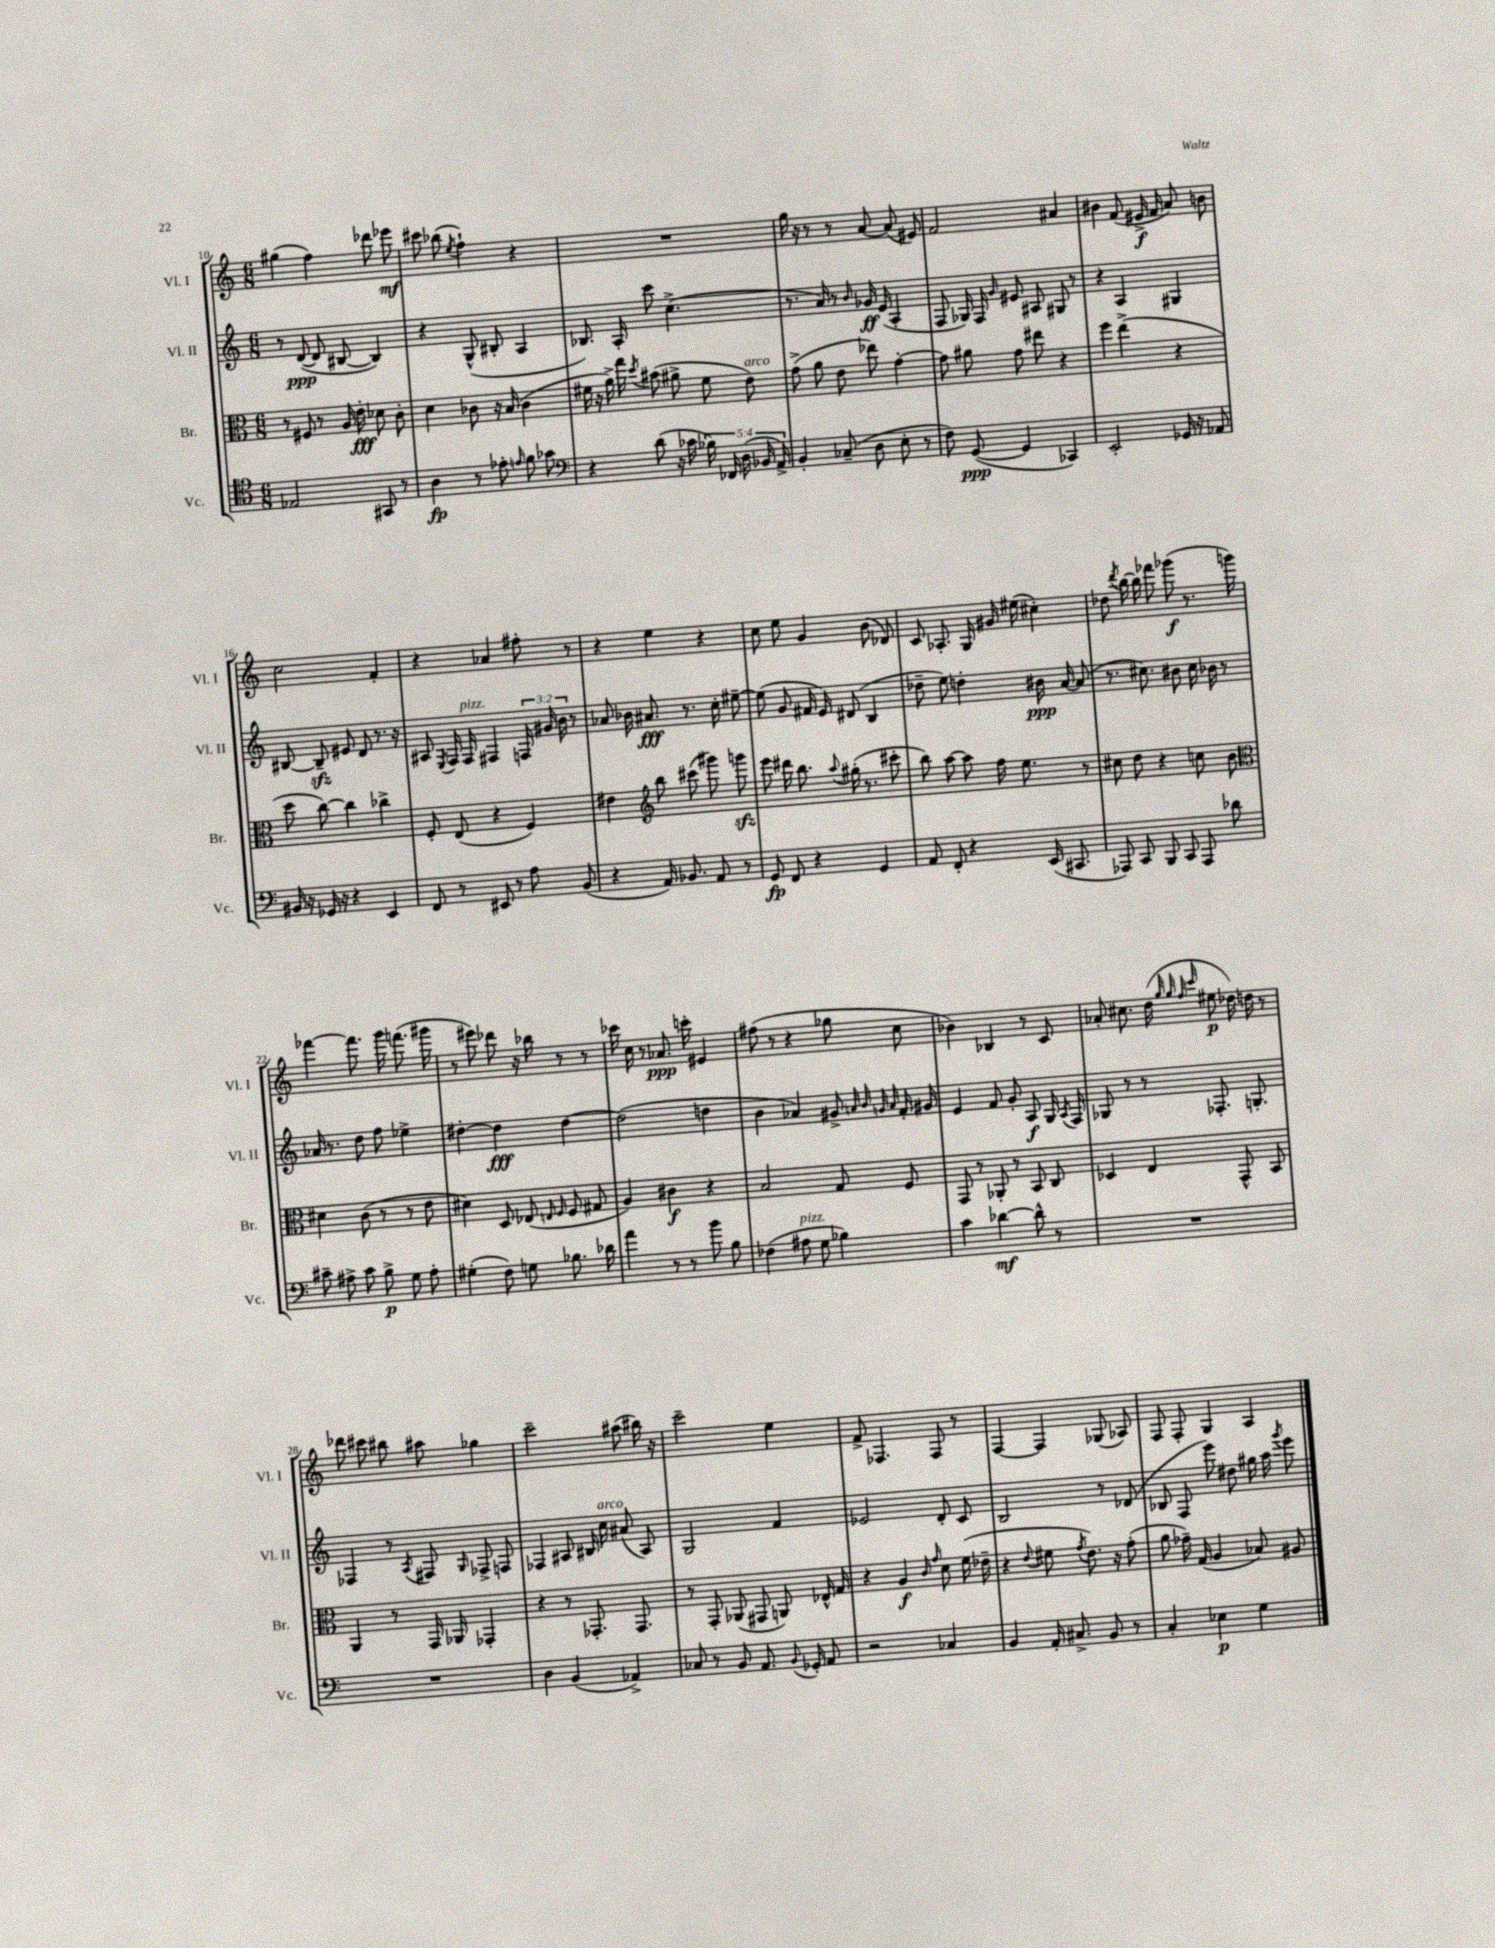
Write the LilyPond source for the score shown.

<<
\new StaffGroup <<
\new Staff = "s0" \with { instrumentName = "Vl. I" shortInstrumentName = "Vl. I" } {
    \clef treble \key c \major \numericTimeSignature \time 6/8
    \autoBeamOff gis''4( f''4) des'''8 ees'''8\mf |
    cis'''8 bes''8( \acciaccatura { e''8 } f''4-!) r4 |
    R2. |
    g''16 r16 r8 r8 a'8~ a'8( eis'8) |
    f'2 ais'4 |
    bis'4 f'8( eis'16->\f f'16 a'8) b'8 |
    c''2 f'4-. |
    r4 aes'4 fis''8-. r8 |
    r4 e''4 r4 |
    c''8 e''8 g'4 b'8( des'8) |
    c'8 aes8.-. g16 gis'16 eis''16( cis''4-.) |
    des''8 \acciaccatura { d'''8 } b''16~ b''16 fes'''8 ges'''8\f( r8. g'''16) |
    fes'''4~ fes'''8. g'''16 f'''8.( gis'''16 |
    r8 eis'''8) des'''8 r16 bes''16 r8 r8 |
    ces'''16 c''16 r8 aes'8.\ppp c'''16-. eis'4 |
    fis''8( r8 r4 ges''8 c''8 |
    bes'4) bes4 r8 c'8 |
    aes'8-. cis''8. d''16( \grace { g''32 g''32 f''32 c'''32 } eis''8\p des''16) d''16 r8 |
    des'''8 cis'''8 bis''8 ais''8 ges''4 |
    c'''2-- ais''8( bis''16) r16 |
    c'''2-- e''4 |
    f'8-> fes4. fes8 r8 |
    f4~ f4 ges8( aes8) |
    f8 f8-. g4 a4 \bar "|." |
}
\new Staff = "s1" \with { instrumentName = "Vl. II" shortInstrumentName = "Vl. II" } {
    \clef treble \key c \major \numericTimeSignature \time 6/8 \override Staff.TupletNumber.text = #tuplet-number::calc-fraction-text
    \autoBeamOff r8 d'8~\ppp( d'8 bis8~ bis4) |
    r4 g8-^( bis8-. a4 |
    bes8.) a16-. c'''8 c''4.->( |
    r8. a'16) r8 \grace { b'16 } ges'16\ff e'16( a4-. |
    f8 ges16) f16 \grace { g'16 } eis'8 ais8 gis8 r8 |
    r4 a4 gis4 |
    bis8~ bis8--\sfz eis'8 d'8 r8. r16 |
    ais8 \acciaccatura { e8 } f16 f16^\markup { \italic "pizz." } fis4 \tuplet 3/2 { f16 gis'16 b'16 } r8 |
    aes'8 bes'16 ais'8.\fff r8. c''16-. eis''8~-- |
    eis''8( g'8 fis'16 e'16) dis'8( b4 |
    des''8-- e''8) d''4-. bis'16\ppp a'16~ a'8( |
    r8. cis''8.) bis'8 cis''16 bes'16 r8 |
    aes'16 r8. d''8 f''8 ees''4-> |
    dis''4~-. dis''4\fff dis''4~ |
    dis''2( d''4 |
    b'4 aes'4) gis'8-> \grace { a'32 b'32 g'32 a'32 } f'16-. gis'16 |
    e'4 f'8 g'8-. a8\f g16 \acciaccatura { a8 } f16 |
    ges8 r8 r8 fes8.-. g8.-. |
    fes4 r8 \acciaccatura { a8 } fis8 \grace { g16 } fes8-> f8 |
    fes4 ais8 bis16 c''16^\markup { \italic "arco" } ais'8( ais8) |
    g2 f'4 |
    ees'2 d'8-. c'8 |
    b2 r8 des'8( |
    bes8 f8 e'''8) dis''8 gis''16 a''16 \acciaccatura { g'''8 } e'''8 \bar "|." |
}
\new Staff = "s2" \with { instrumentName = "Br." shortInstrumentName = "Br." } {
    \clef alto \key c \major \numericTimeSignature \time 6/8
    \autoBeamOff r8 fis8 r8 a16 e'16-.\fff des'8 c'8-. |
    d'4 ces'8 r16 b16( ces'4 |
    fis'16 r16 a'16->) g''16 \acciaccatura { d''8 } bis'8( ais'8-> fis'8 e'8^\markup { \italic "arco" }) |
    g'8->( a'8 e'8 ees''8) g'4~-. |
    g'8 ais'8 g'8 eis''8 r4 |
    f''4 e''4->( r4 |
    d''8 c''8~) c''4 ces''4-> |
    f8-. e8( r4 f4) |
    eis'4 \clef treble b''8 cis'''8( gis'''8) g'''8\sfz |
    e'''8 dis'''16 b''8. \appoggiatura { a''8 } gis''16-.( r8. cis'''8-. |
    b''8) a''8~ a''8 f''16 e''8. r8 |
    cis''8 d''8 r4 c''8 b'8 |
    \clef alto dis'4 c'8( r8 r8 e'8 |
    dis'4) d8 ees8( \grace { e16 f16 } f8 gis8 |
    a4) cis'4\f r4 |
    b2 g8 f8 |
    g,8 r8 aes,8-. r8 b,8 c8 |
    des4 e4 g,8-^ b,8 |
    a,4 r8 g,16 aes,16 ges,4-. |
    r4 r8 ges,8.-. ges,8. |
    r8 g,8-. aes,8( gis,8 a,8) ees16-^ g16 |
    r4 a4\f \grace { c'16 g'16 } d'8 f'16( ees'16-- |
    r4 \appoggiatura { e'8 } fis'8 \acciaccatura { g'8 } e'8.) r16 g'8-.( |
    a'8 ges'16--) g16( a4 bes8) ais8 \bar "|." |
}
\new Staff = "s3" \with { instrumentName = "Vc." shortInstrumentName = "Vc." } {
    \clef tenor \key c \major \numericTimeSignature \time 6/8 \override Staff.TupletNumber.text = #tuplet-number::calc-fraction-text
    \autoBeamOff ees2 gis,8 r8 |
    a4\fp r8 ees'8-. \grace { e'16 } f'8 ges'8 |
    \clef bass r4 d'8( r16 ces'16 \tuplet 5/4 { bes16) fes,16 d16( bes,16 a,16->) } |
    b,4-. ces8--( d8 e8-. r8 |
    f8) g,8~\ppp( g,4 ces,4) |
    e,2-. ges,16 r16 aes,8 |
    bis,16 r16 ges,16 r16 r4 e,4 |
    f,8 r8 eis,8 r8 a8 b,8( |
    r4 a,16) bes,8. a,8 r8 |
    g,8\fp f,8 r4 g,4 |
    a,8 f,8-. r4 e,16( cis,8. |
    aes,,8) c,8 b,,8 c,8 aes,,8 des'8 |
    cis'8-- ais8-> cis'8 b8->\p g8 ais8-. |
    gis4-.( f8) g8 bes8. des'16 |
    a'4 r8 r8 b'8 b8 |
    fes4( ais8^\markup { \italic "pizz." } g8 bes4) |
    c'4 des'4~\mf des'8-^ r8 |
    R2. |
    R2. |
    d4 b,4( aes,4->) |
    ces8 r8 b,8 a,8. \appoggiatura { b,8 } ges,16-. a,8 |
    r2 ces4 |
    b,4 a,16-. cis8.-> b,8 r8 |
    c4-. ees4\p g4 \bar "|." |
}
>>
>>
\layout { \context { \Score currentBarNumber = #10 } }
